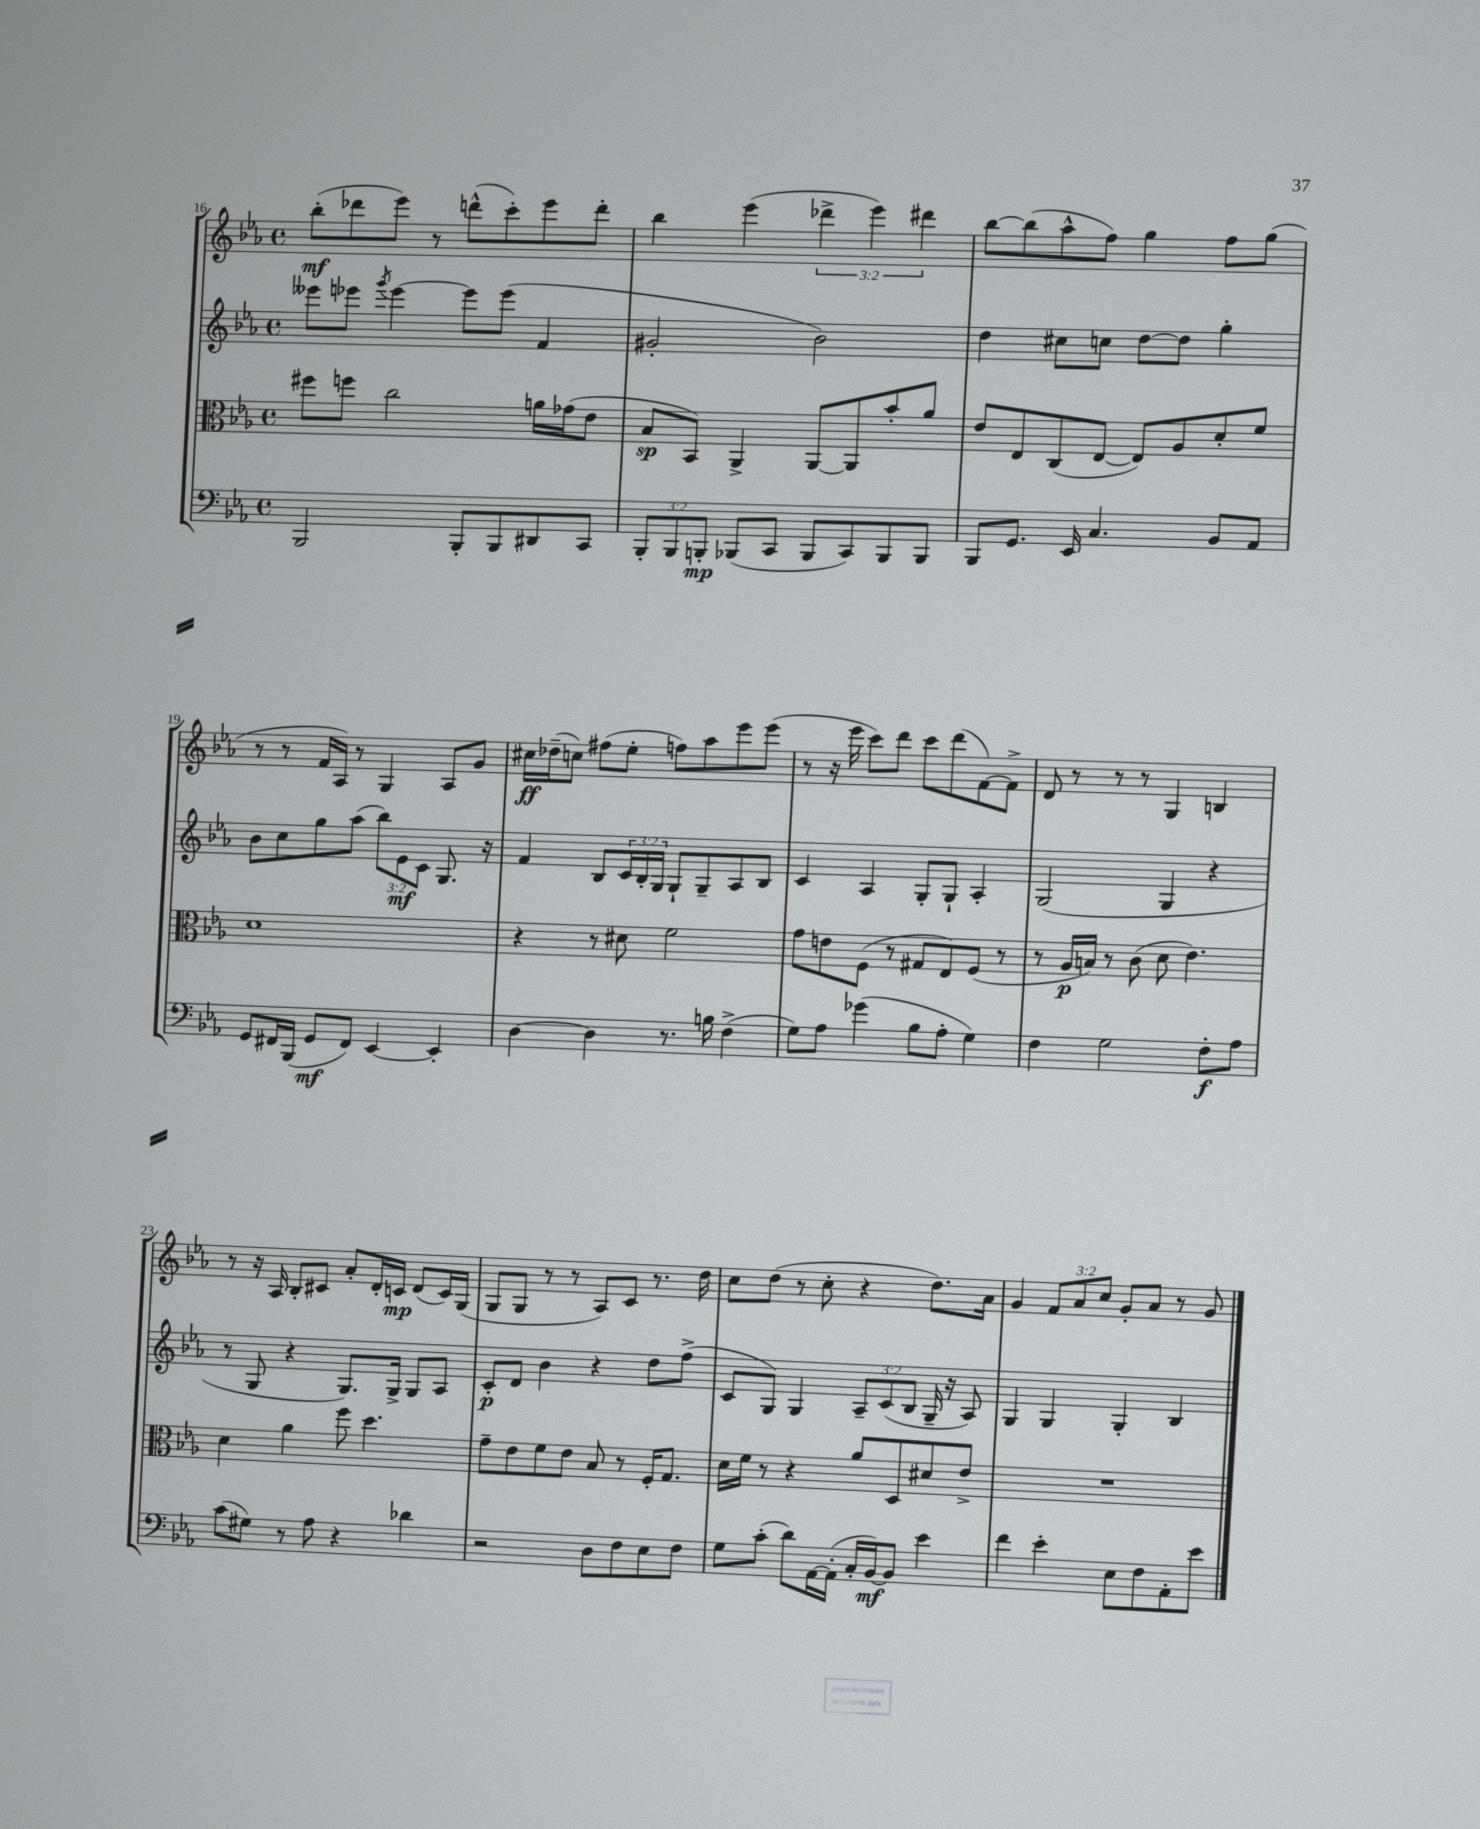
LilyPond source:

<<
\new StaffGroup <<
\new Staff = "s0" {
    \clef treble \key ees \major \defaultTimeSignature \time 4/4 \override Staff.TupletNumber.text = #tuplet-number::calc-fraction-text
    bes''8-.\mf( des'''8 ees'''8) r8 d'''8-^( c'''8-.) ees'''8 d'''8-. |
    bes''4 ees'''4( \tuplet 3/2 { des'''4-> ees'''4) dis'''4 } |
    bes''8~ bes''8( aes''8-^ f''8) g''4 f''8 g''8( |
    r8 r8 f'16 aes16) r8 g4 aes8 g'8 |
    cis''16\ff des''16--( c''8) fis''8( ees''8-. f''8) aes''8 ees'''8 ees'''8( |
    r8 r16 ees'''16 c'''8) d'''8 c'''8 d'''8( f'8~) f'8-> |
    d'8 r8 r8 r8 g4 b4 |
    r8 r16 aes16 bes8-. cis'8 aes'8-. d'16-. c'16\mp d'8( c'16) g16( |
    g8 g8 r8 r8 aes8) c'8 r8. d''16 |
    c''8 d''8( r8 c''8-. r4 d''8.) aes'16 |
    g'4 \tuplet 3/2 { f'8 aes'8 c''8 } g'8-. aes'8 r8 g'8 \bar "|." |
}
\new Staff = "s1" {
    \clef treble \key ees \major \defaultTimeSignature \time 4/4 \override Staff.TupletNumber.text = #tuplet-number::calc-fraction-text
    eeses'''8 ees'''8 \acciaccatura { g'''8 } ees'''4~ ees'''8 ees'''8( f'4 |
    gis'2-. bes'2) |
    d''4 cis''8 c''8 d''8~ d''8 g''4-. |
    bes'8 c''8 g''8 aes''8( \tuplet 3/2 { bes''8) ees'8\mf c'8 } g8. r16 |
    f'4 bes8 \tuplet 3/2 { c'16 bes16-. g16 } g8-! g8-- aes8 bes8 |
    c'4 aes4 g8-. g8-! aes4-. |
    g2( g4 r4 |
    r8 g8 r4 g8.) g16-> g8 aes8 |
    c'8-.\p d'8 bes'4 r4 d''8 f''8->( |
    c'8 g8) g4 \tuplet 3/2 { aes8-- c'8( bes8 } g16-- r16 aes8) |
    g4 g4 g4-. bes4 \bar "|." |
}
\new Staff = "s2" {
    \clef alto \key ees \major \defaultTimeSignature \time 4/4
    fis''8 f''8 c''2 a'16 ges'16( ees'8 |
    bes8\sp bes,8) aes,4-> aes,8~ aes,8 bes'8-. aes'8 |
    ees'8 ees8 c8( ees8~ ees8) aes8 d'8-. f'8 |
    d'1 |
    r4 r8 dis'8 f'2 |
    g'8 e'8 f8( r8 gis8 ees8) f8( r8 |
    r8 aes16\p b16) r8 c'8( d'8 ees'4.) |
    d'4 aes'4 f''8 d''4. |
    g'8-- ees'8 f'8 ees'8 bes8 r8 f16-. g8. |
    d'16 f'16 r8 r4 aes'8 d8 dis'8 ees'8-> |
    R1 \bar "|." |
}
\new Staff = "s3" {
    \clef bass \key ees \major \defaultTimeSignature \time 4/4 \override Staff.TupletNumber.text = #tuplet-number::calc-fraction-text
    bes,,2 bes,,8-. bes,,8 dis,8 c,8 |
    \tuplet 3/2 { bes,,8-. bes,,8 b,,8-.\mp } bes,,8( c,8 bes,,8 c,8) bes,,8 bes,,8 |
    bes,,8 g,8. ees,16 c4. bes,8 aes,8 |
    g,8 fis,16 bes,,16( g,8\mf fis,8) ees,4~ ees,4-. |
    d4~ d4 r8. b16 f4->( |
    g8) aes8 ges'4( bes8 aes8-. g4) |
    f4 g2 f8-.\f aes8 |
    c'8( gis8) r8 aes8 r4 des'4 |
    r2 d8 f8 ees8 f8 |
    g8 c'8-.( d'8) aes,16~ aes,16-.( c16-. bes,16~\mf) bes,8 ees'4 |
    f'4 ees'4-. ees8 f8 aes,8-. ees'8 \bar "|." |
}
>>
>>
\layout { \context { \Score currentBarNumber = #16 } }
